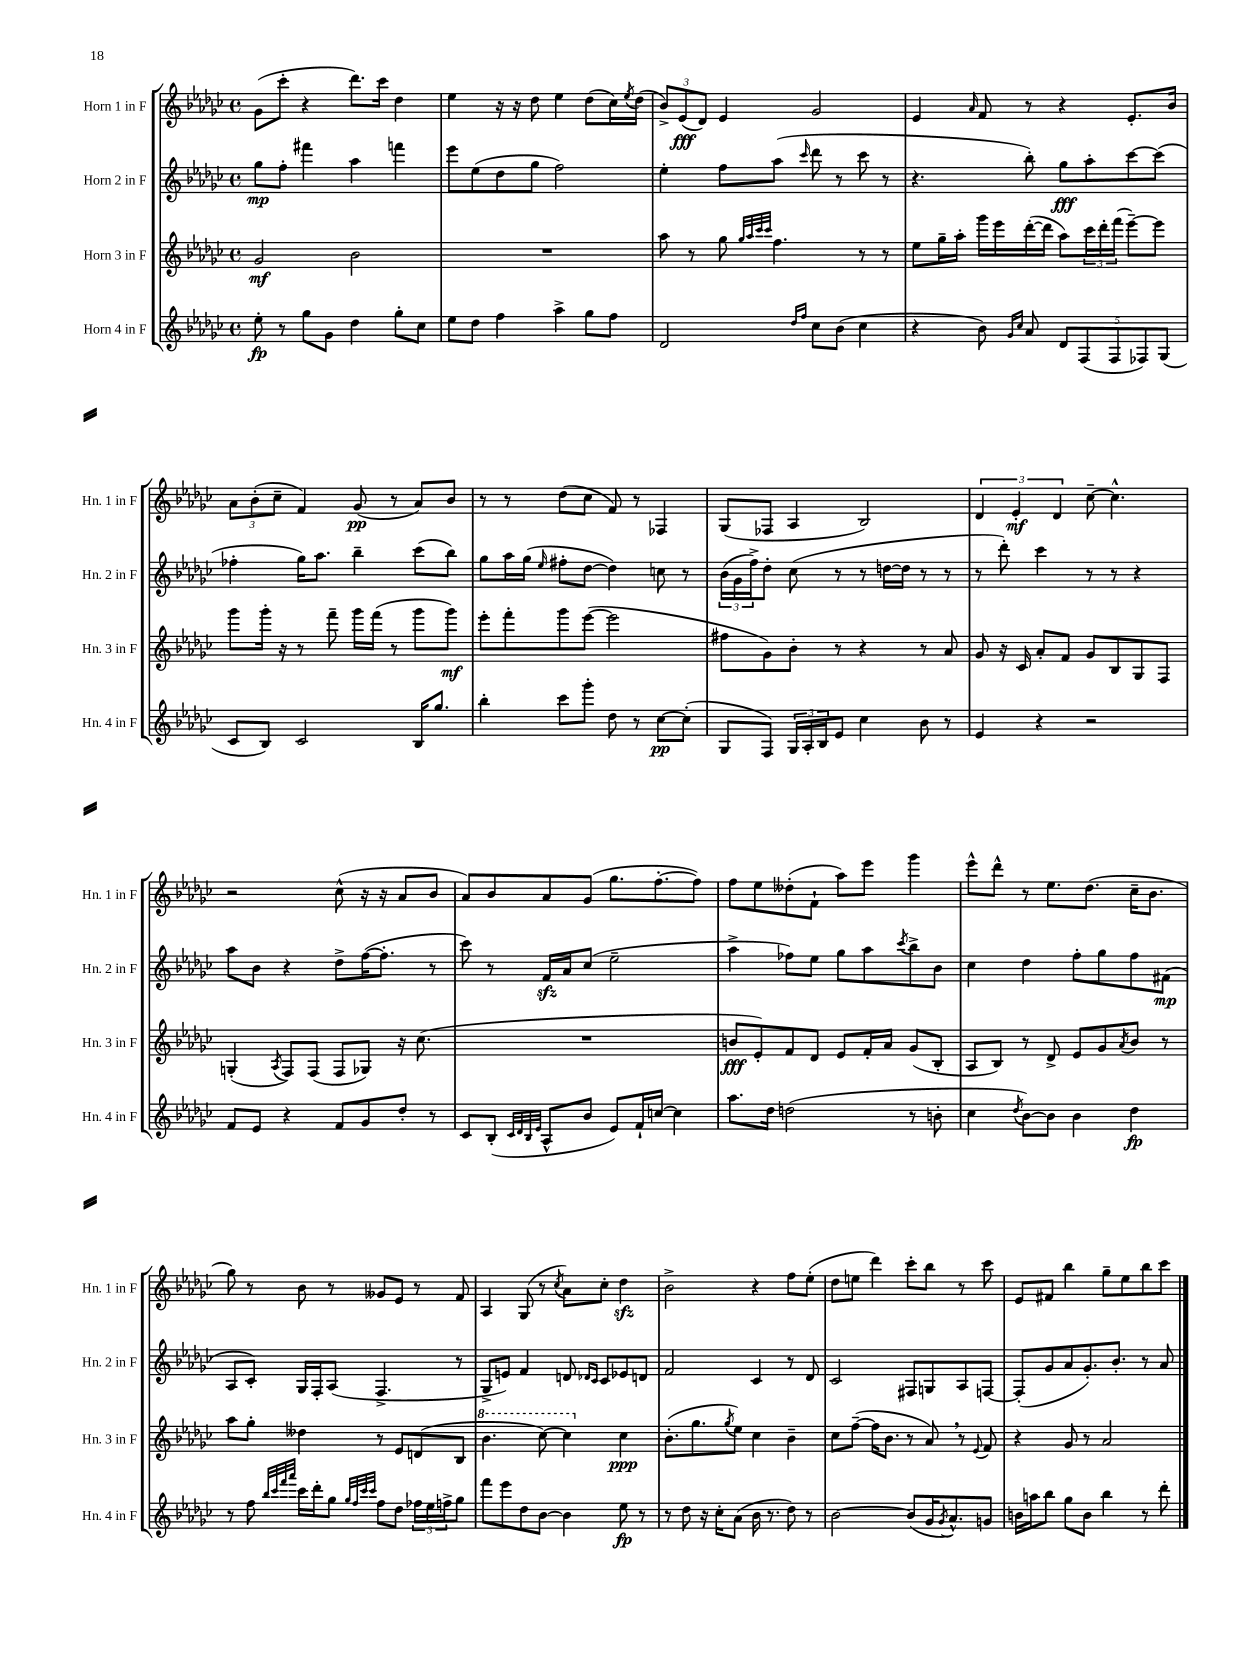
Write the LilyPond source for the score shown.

<<
\new StaffGroup <<
\new Staff = "s0" \with { instrumentName = "Horn 1 in F" shortInstrumentName = "Hn. 1 in F" } {
    \clef treble \key ges \major \defaultTimeSignature \time 4/4
    ges'8( ces'''8-. r4 des'''8.) ces'''16 des''4 |
    ees''4 r16 r16 des''8 ees''4 des''8( ces''16) \acciaccatura { ees''8 } des''16( |
    \tuplet 3/2 { bes'8->) ees'8\fff( des'8) } ees'4 ges'2 |
    ees'4 \grace { aes'16 } f'8 r8 r4 ees'8.-. bes'16 |
    \tuplet 3/2 { aes'8 bes'8-.( ces''8-- } f'4) ges'8\pp( r8 aes'8) bes'8 |
    r8 r8 des''8( ces''8 f'8) r8 fes4 |
    ges8( fes8 aes4 bes2) |
    \tuplet 3/2 { des'4 ees'4-.\mf des'4 } ces''8~-- ces''4.-^ |
    r2 ces''8-^( r16 r16 aes'8 bes'8 |
    aes'8) bes'8 aes'8 ges'8( ges''8. f''8.~-. f''8) |
    f''8 ees''8 deses''8-.( f'8-! aes''8) ees'''8 ges'''4 |
    ees'''8-^ des'''8-^ r8 ees''8. des''8.( ces''16-- bes'8. |
    ges''8) r8 bes'8 r8 geses'8 ees'8 r8 f'8 |
    aes4 ges8( r8 \acciaccatura { ces''8 } aes'8) ces''8-. des''4\sfz |
    bes'2-> r4 f''8 ees''8-.( |
    des''8 e''8 des'''4) ces'''8-. bes''8 r8 ces'''8 |
    ees'8 fis'8 bes''4 ges''8-- ees''8 bes''8 ces'''8 \bar "|." |
}
\new Staff = "s1" \with { instrumentName = "Horn 2 in F" shortInstrumentName = "Hn. 2 in F" } {
    \clef treble \key ges \major \defaultTimeSignature \time 4/4
    ges''8\mp f''8-. fis'''4 aes''4 f'''4 |
    ees'''8 ees''8( des''8 ges''8 f''2) |
    ees''4-. f''8 aes''8( \grace { ces'''16 } des'''8 r8 ces'''8 r8 |
    r4. bes''8-.) ges''8\fff aes''8-. ces'''8~ ces'''8( |
    fes''4-. ges''16) aes''8. bes''4-- ces'''8( bes''8) |
    ges''8 aes''16 ges''16( \grace { ees''16 } fis''8-. des''8~ des''4) c''8 r8 |
    \tuplet 3/2 { bes'16( ges'16 f''16->) } des''8-. ces''8( r8 r8 d''16~ d''16 r8 r8 |
    r8 des'''8-.) ces'''4 r8 r8 r4 |
    aes''8 bes'8 r4 des''8-> f''16~( f''8.-. r8 |
    ces'''8) r8 f'16\sfz aes'16 ces''8( ees''2-- |
    aes''4-> fes''8) ees''8 ges''8 aes''8 \acciaccatura { ces'''8 } bes''8-> bes'8 |
    ces''4 des''4 f''8-. ges''8 f''8 fis'8\mp( |
    aes8 ces'8-.) ges16 f16-. aes8( f4.-> r8 |
    ges8-> e'8) f'4 d'8 \grace { des'16 ces'16 } ces'8 ees'8 d'8 |
    f'2 ces'4 r8 des'8 |
    ces'2 fis8 g8 aes8 f8~ |
    f8-.( ges'8 aes'8 ges'8.-.) bes'8.-. r8 aes'8 \bar "|." |
}
\new Staff = "s2" \with { instrumentName = "Horn 3 in F" shortInstrumentName = "Hn. 3 in F" } {
    \clef treble \key ges \major \defaultTimeSignature \time 4/4
    ges'2\mf bes'2 |
    R1 |
    aes''8 r8 ges''8 \grace { ges''32 aes''32 ces'''32 ces'''32 } f''4. r8 r8 |
    ees''8 ges''16-- aes''16-. ges'''16 ees'''16 des'''16~-.( des'''16 aes''8) \tuplet 3/2 { ces'''16 des'''16-. f'''16( } ees'''8~--) ees'''8 |
    ges'''8 ges'''16-. r16 r8 f'''8-- ges'''16 f'''16( r8 ges'''8 ges'''8\mf) |
    ees'''8-. f'''8-. ges'''8 ees'''8~( ees'''2 |
    fis''8 ges'8) bes'8-. r8 r4 r8 aes'8 |
    ges'8 r16 ces'16 aes'8-. f'8 ges'8 bes8 ges8 f8 |
    g4-.( \acciaccatura { aes8 } f8) f8( f8 ges8) r16 ces''8.( |
    R1 |
    b'8\fff ees'8-.) f'8 des'8 ees'8 f'16-. aes'16 ges'8( bes8-. |
    aes8 bes8) r8 des'8-> ees'8 ges'8 \acciaccatura { aes'8 } bes'8 r8 |
    aes''8 ges''8-. deses''4 r8 ees'8 d'8( bes8 |
    \ottava #1 bes''4. ces'''8~) ces'''4 \ottava #0 ces''4\ppp |
    bes'8.-.( ges''8. \acciaccatura { ges''8 } ees''8) ces''4 bes'4-- |
    ces''8 f''8~--( f''16 bes'8. r8 aes'8) \breathe r8 \appoggiatura { ees'8 } f'8 |
    r4 ges'8 r8 aes'2 \bar "|." |
}
\new Staff = "s3" \with { instrumentName = "Horn 4 in F" shortInstrumentName = "Hn. 4 in F" } {
    \clef treble \key ges \major \defaultTimeSignature \time 4/4
    ees''8-.\fp r8 ges''8 ges'8 des''4 ges''8-. ces''8 |
    ees''8 des''8 f''4 aes''4-> ges''8 f''8 |
    des'2 \grace { des''16 f''16 } ces''8 bes'8( ces''4 |
    r4 bes'8) \grace { ges'16 ces''16 } aes'8 \tuplet 5/4 { des'8 f8( f8 fes8) ges8( } |
    ces'8 bes8) ces'2 bes16 ges''8. |
    bes''4-. ces'''8 ges'''8-. des''8 r8 ces''8~\pp ces''8-.( |
    ges8 f8) \tuplet 3/2 { ges16 aes16-. bes16 } ees'8 ces''4 bes'8 r8 |
    ees'4 r4 r2 |
    f'8 ees'8 r4 f'8 ges'8 des''8-. r8 |
    ces'8 bes8-.( \grace { ces'32 des'32 bes32 ees'32 } aes8-^ bes'8 ees'8) f'16-! c''16~ c''4 |
    aes''8. des''16 d''2( r8 b'8-. |
    ces''4 \acciaccatura { des''8 } bes'8~) bes'8 bes'4 des''4\fp |
    r8 f''8 \grace { bes''32 ces'''32 f'''32 aes'''32 } ces'''16 des'''16-. ges''8 \grace { ges''32 f''32 ces'''32 ces'''32 } f''8 des''8 \tuplet 3/2 { fes''16 ees''16 f''16-> } ges''8 |
    f'''8 ees'''8 des''8 bes'8~ bes'4 ees''8\fp r8 |
    r8 des''8 r16 ces''16-. aes'8( bes'16 r8. des''8) r8 |
    bes'2~ bes'8( ges'16 \acciaccatura { ges'8 } aes'8.-^) g'8 |
    b'16 a''16 bes''8 ges''8 b'8 bes''4 r8 des'''8-. \bar "|." |
}
>>
>>
\layout { \context { \Score \remove "Bar_number_engraver" } }
